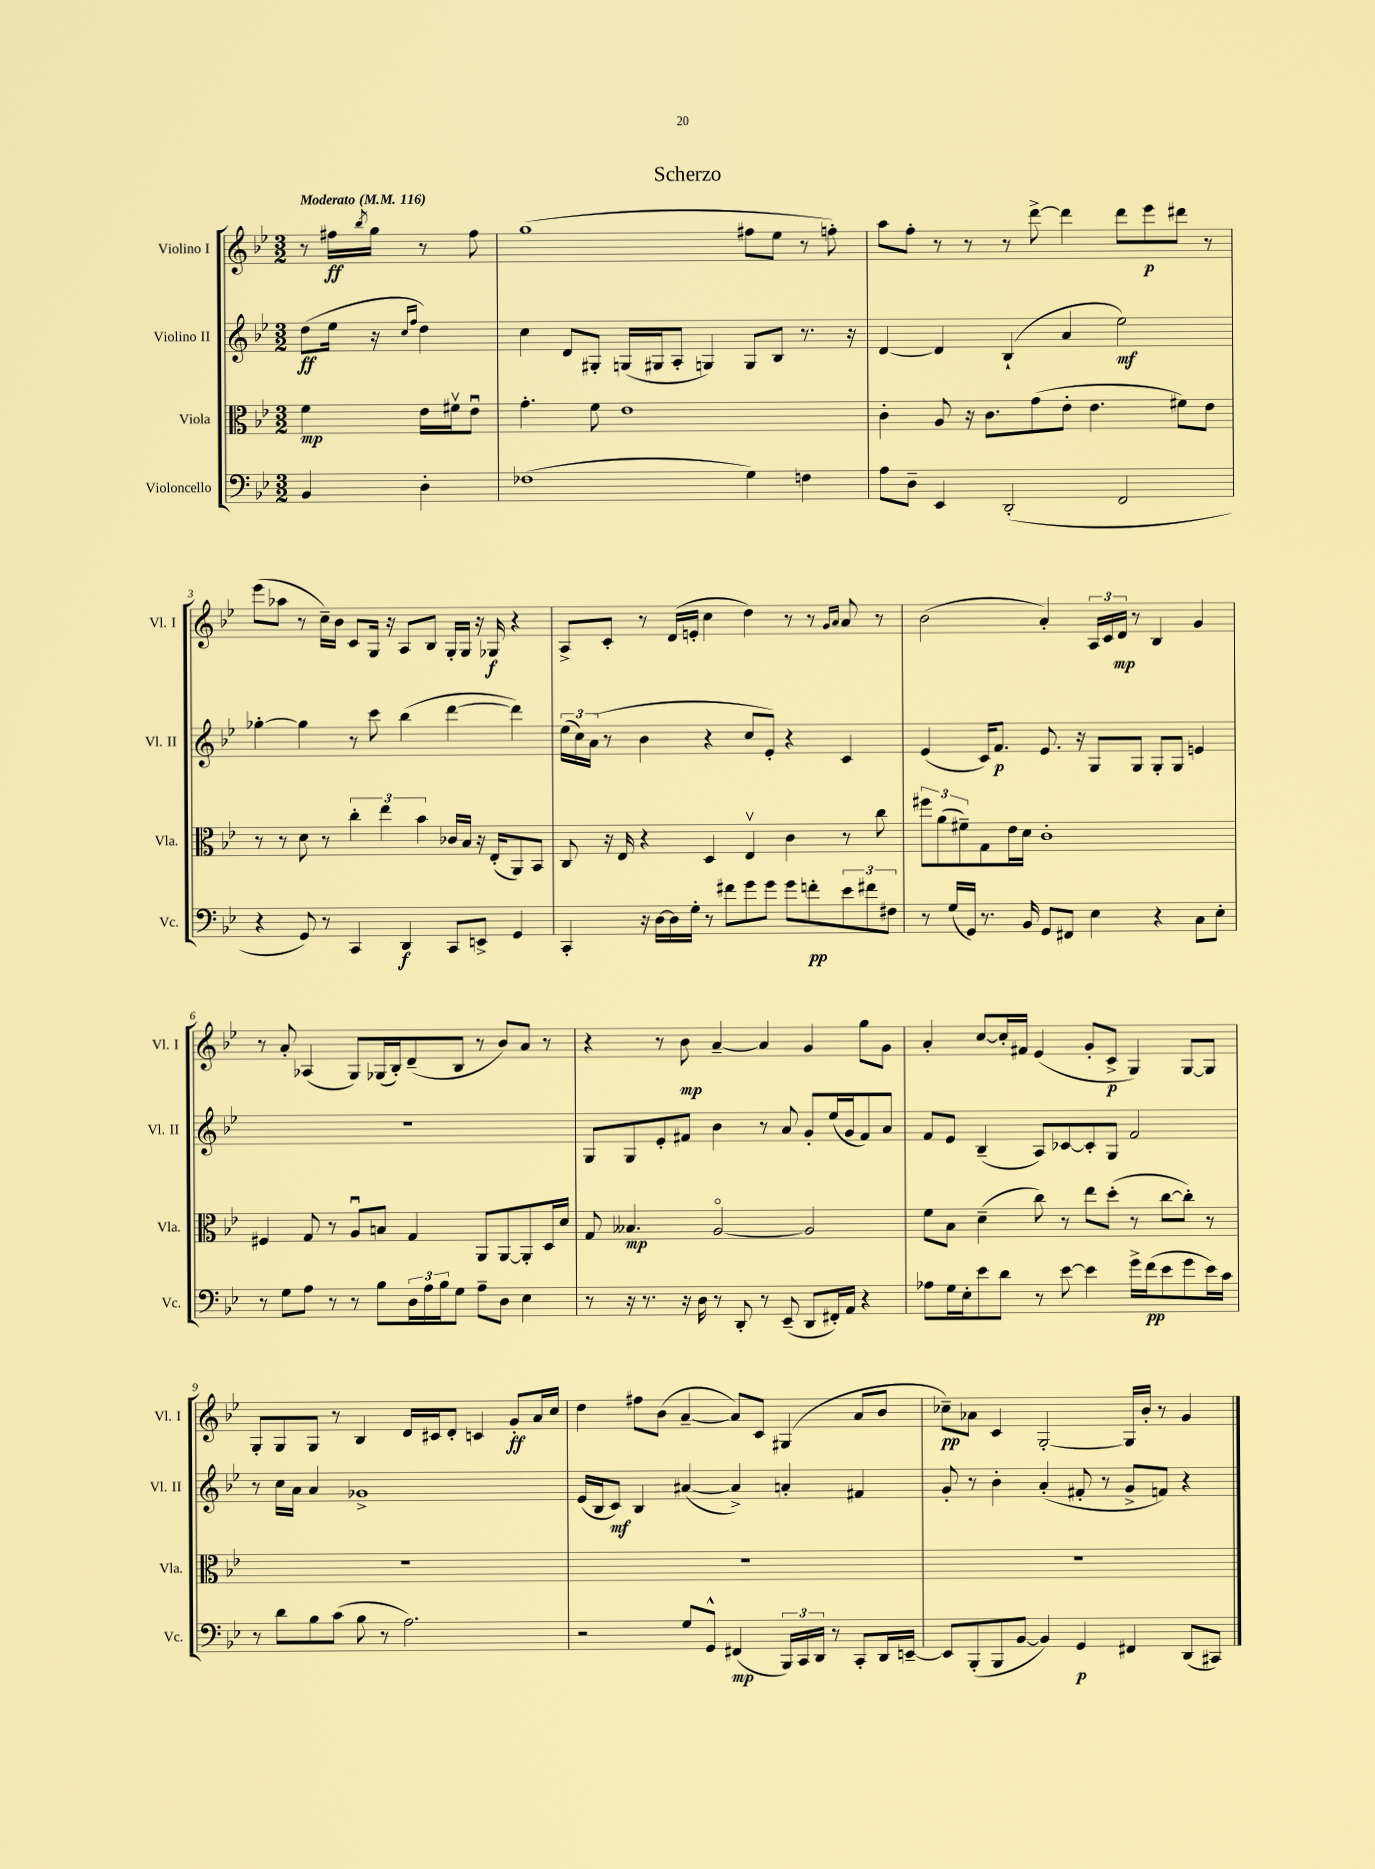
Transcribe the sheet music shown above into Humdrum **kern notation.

**kern	**dynam	**kern	**dynam	**kern	**dynam	**kern	**dynam
*part4	*part4	*part3	*part3	*part2	*part2	*part1	*part1
*staff4	*staff4	*staff3	*staff3	*staff2	*staff2	*staff1	*staff1
*I"Violoncello	*	*I"Viola	*	*I"Violino II	*	*I"Violino I	*
*I'Vc.	*	*I'Vla.	*	*I'Vl. II	*	*I'Vl. I	*
*clefF4	*	*clefC3	*	*clefG2	*	*clefG2	*
*k[b-e-]	*	*k[b-e-]	*	*k[b-e-]	*	*k[b-e-]	*
*M3/2	*	*M3/2	*	*M3/2	*	*M3/2	*
*MM116	*	*MM116	*	*MM116	*	*MM116	*
=	=	=	=	=	=	=	=
!	!	!	!	!	!	!LO:TX:a:B:t=Moderato	!
4BB-/	.	4f\	mp	(8dd\L	ff	8r	.
.	.	.	.	16ee-\Jk	.	16ff#X\LL	ff
.	.	.	.	.	.	8qbb-/	.
.	.	.	.	16r	.	16gg\JJ	.
.	.	.	.	16qqcc/LL	.	.	.
.	.	.	.	16qqff/JJ	.	.	.
4D'\	.	16e-\LL	.	4dd\)	.	8r	.
.	.	16f#Xv\J	.	.	.	.	.
.	.	8e-u\J	.	.	.	8ff#\	.
=1	=1	=1	=1	=1	=1	=1	=1
(1F-X	.	4.g'\	.	4cc\	.	(1gg	.
.	.	.	.	8d/L	.	.	.
.	.	8f\	.	8G#X'/J	.	.	.
.	.	1e-	.	(16Gn/LL	.	.	.
.	.	.	.	16G#X/J	.	.	.
.	.	.	.	8A'/J	.	.	.
.	.	.	.	4Gn/)	.	.	.
4G\)	.	.	.	8G/L	.	8ff#X\L	.
.	.	.	.	8B-/J	.	8ee-\J	.
4Fn\	.	.	.	8.r	.	8r	.
.	.	.	.	.	.	8ffn'\)	.
.	.	.	.	16r	.	.	.
=2	=2	=2	=2	=2	=2	=2	=2
8A\L	.	4c'\	.	[4d/	.	8aa\L	.
8D~\J	.	.	.	.	.	8ff'\J	.
4EE-/	.	8A/	.	4d/]	.	8r	.
.	.	16r	.	.	.	8r	.
.	.	8.c\L	.	.	.	.	.
(2DD'/	.	.	.	(4B-`/	.	8r	.
.	.	(8g\	.	.	.	[8ddd^\	.
.	.	8e-'\J	.	4a/	.	4ddd\]	.
.	.	4.e-\	.	.	.	.	.
2FF/	.	.	.	2ee-\)	mf	8ddd\L	.
.	.	.	.	.	.	8eee-\	p
.	.	8f#X\L)	.	.	.	8ddd#X\J	.
.	.	8e-\J	.	.	.	8r	.
!!LO:LB:g=z
=3	=3	=3	=3	=3	=3	=3	=3
4r	.	8r	.	[4gg-X'\	.	(8eee-\L	.
.	.	8r	.	.	.	8aa-X\J	.
8GG/)	.	8d\	.	4gg-\]	.	8r	.
8r	.	8r	.	.	.	16cc~\LL)	.
.	.	.	.	.	.	16b-\JJ	.
4CC/	.	6cc'\	.	8r	.	8c/L	.
.	.	.	.	8ccc\	.	16G/Jk	.
.	.	6ee-\	.	.	.	.	.
.	.	.	.	.	.	16r	.
4DD/	f	.	.	(4bb-\	.	8A/L	.
.	.	6b-\	.	.	.	.	.
.	.	.	.	.	.	8B-/J	.
8CC/L	.	16c-X/LL	.	[4ddd\	.	16G'/LL	.
.	.	16B-/JJ	.	.	.	16G/JJ	.
8EEn^/J	.	16r	.	.	.	16r	.
.	.	(16E-'/KL	.	.	.	16G-X/	f
4GG/	.	8AA/)	.	4ddd\])	.	4r	.
.	.	8BB-/J	.	.	.	.	.
=4	=4	=4	=4	=4	=4	=4	=4
4CC'/	.	8C/	.	(24ee-\LL	.	8A^/L	.
.	.	.	.	24cc\)	.	.	.
.	.	.	.	(24a\JJ	.	.	.
.	.	16r	.	8r	.	8c'/J	.
.	.	16E-/	.	.	.	.	.
16r	.	4r	.	4b-\	.	8r	.
[16D\LL	.	.	.	.	.	.	.
16D\]	.	.	.	.	.	(16d/LL	.
16G'\JJ	.	.	.	.	.	16en'/JJ	.
8r	.	4D/	.	4r	.	4cc\	.
8f#X\L	.	.	.	.	.	.	.
8g\	.	4E-v/	.	8cc/L	.	4dd\)	.
8g\J	.	.	.	8e-'/J)	.	.	.
8g\L	.	4c\	.	4r	.	8r	.
8fn'\	pp	.	.	.	.	8r	.
.	.	.	.	.	.	16qqg/LL	.
.	.	.	.	.	.	16qqa/JJ	.
12e-\	.	8r	.	4c/	.	8a/	.
12f#X\	.	.	.	.	.	.	.
.	.	8cc\	.	.	.	8r	.
12F#X\J	.	.	.	.	.	.	.
=5	=5	=5	=5	=5	=5	=5	=5
8r	.	12ff#X\L	.	(4e-/	.	(2b-\	.
.	.	(12a\	.	.	.	.	.
(16G/LL	.	.	.	.	.	.	.
.	.	12f#X~\)	.	.	.	.	.
16GG/JJ)	.	.	.	.	.	.	.
8.r	.	8G\	.	16c/KL)	.	.	.
.	.	.	.	8.f/J	p	.	.
.	.	16e-\L	.	.	.	.	.
16BB-/	.	16d\JJ	.	.	.	.	.
8GG/L	.	1c'	.	8.e-/	.	4a'/)	.
8FF#X/J	.	.	.	.	.	.	.
.	.	.	.	16r	.	.	.
4E-\	.	.	.	8G/L	.	24A/LL	.
.	.	.	.	.	.	24c/	.
.	.	.	.	.	.	24d/JJ	mp
.	.	.	.	8G/J	.	8r	.
4r	.	.	.	8G'/L	.	4B-/	.
.	.	.	.	8G/J	.	.	.
8C\L	.	.	.	4en/	.	4g/	.
8E-'\J	.	.	.	.	.	.	.
!!LO:LB:g=z
=6	=6	=6	=6	=6	=6	=6	=6
8r	.	4F#X/	.	1.r	.	8r	.
8G\L	.	.	.	.	.	8a'/	.
8A\J	.	8G/	.	.	.	(4A-X/	.
8r	.	8r	.	.	.	.	.
8r	.	8Au/L	.	.	.	8G/L)	.
8B-\L	.	8Bn/J	.	.	.	(16G-X/L	.
.	.	.	.	.	.	16B-'/J)	.
24D\L	.	4G/	.	.	.	(8d~/	.
24A\	.	.	.	.	.	.	.
24B-\J	.	.	.	.	.	.	.
8G\J	.	.	.	.	.	8B-/J	.
8A~\L	.	8AA/L	.	.	.	8r	.
8D\J	.	[8AA/	.	.	.	8b-/L)	.
4E-\	.	8AA'/]	.	.	.	8a/J	.
.	.	16D/L	.	.	.	8r	.
.	.	16d/JJ	.	.	.	.	.
=7	=7	=7	=7	=7	=7	=7	=7
8r	.	8G/	.	8G/L	.	4r	.
16r	.	4.B--X/	mp	8G/	.	.	.
8.r	.	.	.	.	.	.	.
.	.	.	.	8e-'/	.	8r	.
16r	.	.	.	8f#X/J	.	8b-\	mp
16D\	.	.	.	.	.	.	.
8r	.	[2A/	.	4b-\	.	[4a~/	.
8DD'/	.	.	.	.	.	.	.
8r	.	.	.	8r	.	4a/]	.
(8EE-~/	.	.	.	8a/	.	.	.
8DD/L	.	2A/]	.	8g'/L	.	4g/	.
16FF#X'/L)	.	.	.	(16ee-/L	.	.	.
16AA/JJ	.	.	.	16g/J	.	.	.
4r	.	.	.	8f#/)	.	8gg\L	.
.	.	.	.	8a/J	.	8g\J	.
=8	=8	=8	=8	=8	=8	=8	=8
8A-X\L	.	8f\L	.	8f/L	.	4a'/	.
16G\L	.	8B-\J	.	8e-/J	.	.	.
16E-'\J	.	.	.	.	.	.	.
8e-\	.	(4d~\	.	(4B-~/	.	[8cc/L	.
8d\J	.	.	.	.	.	16cc'/L]	.
.	.	.	.	.	.	16f#X/JJ	.
8r	.	8cc\)	.	8A/L)	.	(4e-/	.
[8e-\	.	8r	.	[8c-X/	.	.	.
4e-\]	.	8ee-\L	.	8c-'/]	.	8g'/L	.
.	.	(8dd'\J	.	8G/J	.	8c^/J	p
16g^\LL	.	8r	.	2f/	.	4G/)	.
(16f\J	pp	.	.	.	.	.	.
8e-\	.	[8cc\L	.	.	.	.	.
8g\	.	8cc'\J])	.	.	.	[8G/L	.
16e-\L)	.	8r	.	.	.	8G/J]	.
16c\JJ	.	.	.	.	.	.	.
!!LO:LB:g=z
=9	=9	=9	=9	=9	=9	=9	=9
8r	.	1.r	.	8r	.	8G'/L	.
8d\L	.	.	.	16cc\LL	.	8G/	.
.	.	.	.	16a\JJ	.	.	.
8B-\	.	.	.	4a/	.	8G/J	.
(8c\J	.	.	.	.	.	8r	.
8B-\	.	.	.	1g-X^	.	4B-/	.
8r	.	.	.	.	.	.	.
2.A\)	.	.	.	.	.	16d/LL	.
.	.	.	.	.	.	16c#X/J	.
.	.	.	.	.	.	8d'/J	.
.	.	.	.	.	.	4cn/	.
.	.	.	.	.	.	8g'/L	ff
.	.	.	.	.	.	16a/L	.
.	.	.	.	.	.	16cc/JJ	.
=10	=10	=10	=10	=10	=10	=10	=10
2r	.	1.r	.	(16e-/LL	.	4dd\	.
.	.	.	.	16B-/J	.	.	.
.	.	.	.	8c/J)	mf	.	.
.	.	.	.	4B-/	.	8ff#X\L	.
.	.	.	.	.	.	(8b-\J	.
8G/L	.	.	.	([4a#X/	.	[4a~/	.
8GG^^/J	.	.	.	.	.	.	.
(4FF#X/	mp	.	.	4a#^/])	.	8a/L])	.
.	.	.	.	.	.	8c/J	.
24BBB-/LL)	.	.	.	4an'/	.	(4G#X/	.
24CC/	.	.	.	.	.	.	.
24DD/JJ	.	.	.	.	.	.	.
8r	.	.	.	.	.	.	.
8CC'/L	.	.	.	4f#X/	.	8a/L	.
16DD/L	.	.	.	.	.	8b-/J	.
[16EEn~/JJ	.	.	.	.	.	.	.
=11	=11	=11	=11	=11	=11	=11	=11
8EE/L]	.	1.r	.	8g'/	.	8cc-X~\L)	pp
(8BBB-'/	.	.	.	8r	.	8a-X\J	.
8BBB-/	.	.	.	4b-'\	.	4c/	.
[8BB-/J	.	.	.	.	.	.	.
4BB-/])	.	.	.	(4a'/	.	[2G'/	.
4GG/	p	.	.	8f#X'/	.	.	.
.	.	.	.	8r	.	.	.
4FF#X/	.	.	.	8g^/L	.	16G/LL]	.
.	.	.	.	.	.	16b-'/JJ	.
.	.	.	.	8fn/J)	.	8r	.
(8DD/L	.	.	.	4r	.	4g/	.
8CC#X/J)	.	.	.	.	.	.	.
==	==	==	==	==	==	==	==
*-	*-	*-	*-	*-	*-	*-	*-
